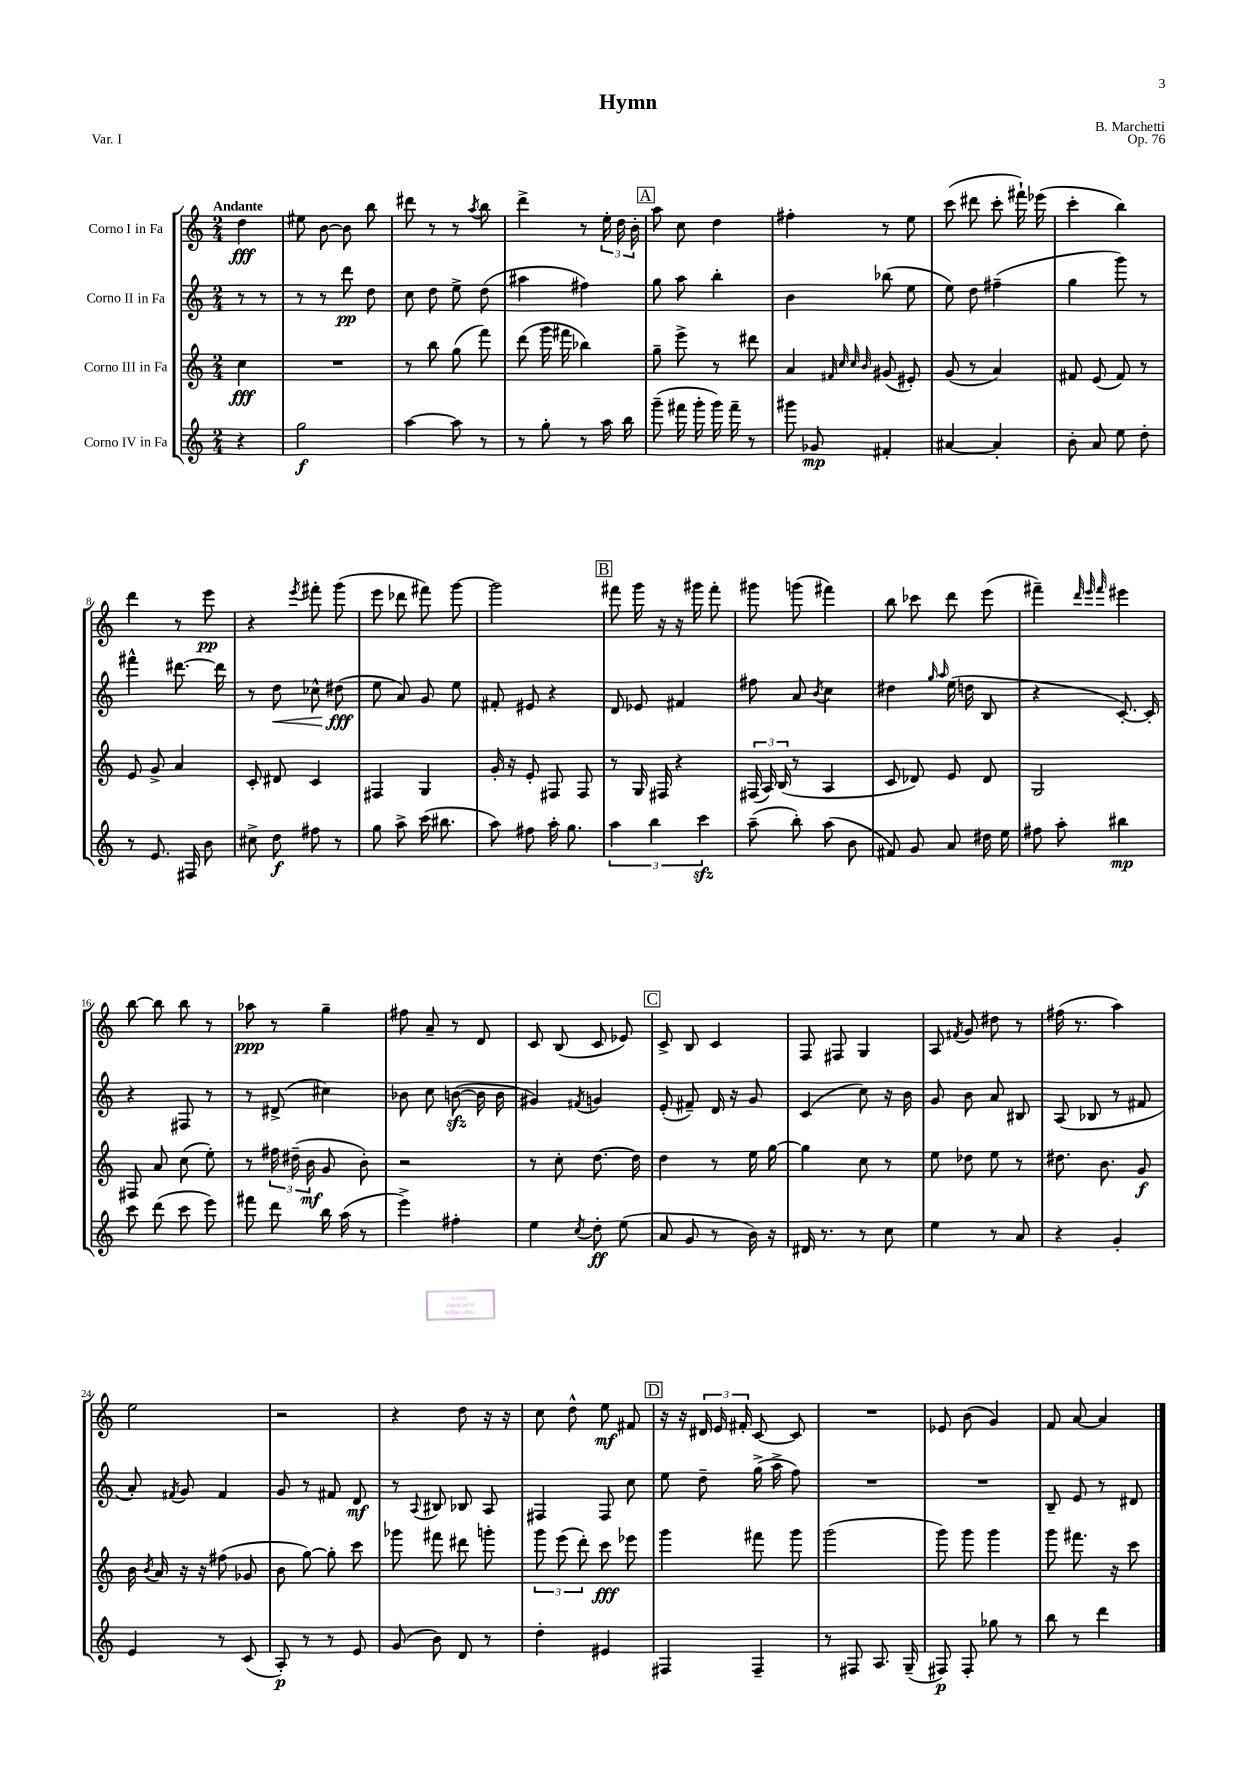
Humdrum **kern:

**kern	**kern	**kern	**kern
*staff4	*staff3	*staff2	*staff1
*clefG2	*clefG2	*clefG2	*clefG2
*k[]	*k[]	*k[]	*k[]
*M2/4	*M2/4	*M2/4	*M2/4
4r	4cc	8r	4dd
.	.	8r	.
=	=	=	=
2gg	2r	8r	8ee#
.	.	8r	[8b
.	.	8ddd	8b]
.	.	8dd	8bb
=	=	=	=
[4aa	8r	8cc	8ddd#
.	8bb	8dd	8r
8aa]	(8gg	8ee^	8r
.	.	.	8qaa
8r	8fff)	(8dd	8bb
=	=	=	=
8r	(8ddd	4aa#	4ddd^
8gg'	16ggg	.	.
.	16fff#	.	.
8r	4bb-)	4ff#)	8r
16aa	.	.	24ee'
.	.	.	24dd
16bb	.	.	.
.	.	.	24b'
=	=	=	=
(8ggg~	8gg~	8gg	8aa
16fff#	8eee^	8aa	8cc
16ggg'	.	.	.
16ggg)	8r	4bb'	4dd
16fff#~	.	.	.
8r	8ddd#	.	.
=	=	=	=
8ggg#	4a	4b	4ff#'
8g-	.	.	.
.	32qqf#	.	.
.	32qqcc	.	.
.	32qqcc	.	.
.	32qqb	.	.
4f#'	(8g#	(8bb-	8r
.	8e#')	8ee	8ee
=	=	=	=
[4a#	(8g	8ee)	(8ccc
.	8r	8dd	8ddd#
4a#']	4a)	(4ff#~	8ccc'
.	.	.	16fff#`)
.	.	.	(16eee-
=	=	=	=
8b'	8f#	4gg	4ccc'
8a	(8e	.	.
8ee	8f#)	8ggg)	4bb)
8dd'	8r	8r	.
=	=	=	=
8r	8e	4fff#^^	4ddd
8.e	8g^	.	.
.	4a	[8.ddd#	8r
16F#	.	.	.
8b	.	.	8eee
.	.	16ddd#]	.
=	=	=	=
8cc#^	8c'	8r	4r
8dd	8d#	8dd	.
.	.	.	8qeee
8ff#	4c	8cc-^^	8fff#'
8r	.	(8dd#	(8ggg
=	=	=	=
8gg	4F#	8ee	8eee
8aa^	.	8a)	8ddd-
(16ccc	4G	8g	8fff#)
8.bb#	.	.	.
.	.	8ee	[8ggg
=	=	=	=
8aa)	16g'	8f#'	2ggg]
.	16r	.	.
8ff#	8e'	8e#	.
16aa'	8F#	4r	.
8.gg	.	.	.
.	8F#	.	.
=	=	=	=
6aa	8r	8d	8fff#
.	16G	8e-	16ggg
6bb	.	.	.
.	16F#	.	16r
.	4r	4f#	16r
.	.	.	16ggg#
6ccc	.	.	.
.	.	.	8fff#'
=	=	=	=
(8aa~	(24F#	8ff#	8ggg#
.	24A)	.	.
.	(24B	.	.
8bb')	8r	8a	(8ggg
.	.	8qb	.
(8aa	4A	4cc	4fff#)
8b	.	.	.
=	=	=	=
8f#)	8c	4dd#	8bb
8g	8d-)	.	8ccc-
.	.	16qqgg	.
.	.	16qqaa	.
8a	8e	(16ee	8ddd
.	.	16dd	.
16dd#	8d-	8B	(8eee
16ee	.	.	.
=	=	=	=
8ff#	2G	4r	4fff#~)
8aa'	.	.	.
.	.	.	32qqddd
.	.	.	32qqeee
.	.	.	32qqfff#
4bb#	.	[8.c')	4eee#
.	.	16c']	.
=	=	=	=
8ccc	8F#	4r	[8bb
(8ddd	8a	.	8bb]
8ccc	(8cc	8F#	8bb
8eee)	8ee')	8r	8r
=	=	=	=
8fff#	8r	8r	8aa-
8ddd	24ff#	(8d#^	8r
.	(24dd#~	.	.
.	24b	.	.
16bb	8g	4cc#)	4gg~
(16aa	.	.	.
8r	8b')	.	.
=	=	=	=
4eee^)	2r	8b-	8ff#
.	.	8cc	8a~
4ff#'	.	([8b	8r
.	.	16b]	8d
.	.	16b	.
=	=	=	=
4ee	8r	4g#)	8c
.	8cc'	.	(8B
8qcc	.	8qf#	.
8dd'	[8.dd	4g	8c
(8ee	.	.	8e-)
.	16dd]	.	.
=	=	=	=
8a	4dd	(8e'	8c^
8g	.	8f#~)	8B
8r	8r	16d	4c
.	.	16r	.
16b)	16ee	8g	.
16r	[16gg	.	.
=	=	=	=
16d#	4gg]	(4c	8F
8.r	.	.	.
.	.	.	8F#
8r	8cc	8cc)	4G
8cc	8r	16r	.
.	.	16b	.
=	=	=	=
4ee	8ee	8g	8A
.	.	.	8qf#
.	8dd-	8b	8g
8r	8ee	8a	8dd#
8a	8r	8B#	8r
=	=	=	=
4r	8.dd#	(8A	(16ff#
.	.	.	8.r
.	.	8B-	.
.	8.b	.	.
4g'	.	8r	4aa)
.	8g	8f#	.
=	=	=	=
4e	16b	8a')	2ee
.	8qb	.	.
.	16a	.	.
.	.	8qf#	.
.	16r	8g	.
.	16r	.	.
8r	(8ff#	4f#	.
(8c	8g-	.	.
=	=	=	=
8A')	8b	8g	2r
8r	[8gg)	8r	.
8r	8gg']	8f#	.
8e	8ccc	8d	.
=	=	=	=
(8g	8ggg-	8r	4r
.	.	8qqA	.
8b)	8fff#	8B#	.
8d	8ddd#	8B-	8dd
8r	8ggg'	8A	16r
.	.	.	16r
=	=	=	=
4dd'	12ggg	4F#	8cc
.	(12eee	.	.
.	.	.	8dd^^
.	12ddd')	.	.
4e#	8ccc	8F#	8ee
.	8eee-	8cc	8f#
=	=	=	=
4F#	4ggg	8ee	16r
.	.	.	16r
.	.	8dd~	24d#
.	.	.	24e
.	.	.	24f#'
4F#~	8fff#	(16gg^	[8c
.	.	16aa^	.
.	8ggg	8ff)	8c]
=	=	=	=
8r	(2ggg	2r	2r
8F#	.	.	.
8.A	.	.	.
(16G~	.	.	.
=	=	=	=
8F#)	8ggg)	2r	8e-
8F#'	8ggg	.	(8b
8gg-	4ggg	.	4g)
8r	.	.	.
=	=	=	=
8bb	8ggg	8B~	8f
8r	8.fff#	8e	[8a
4ddd	.	8r	4a]
.	16r	.	.
.	8ccc	8d#	.
==	==	==	==
*-	*-	*-	*-
